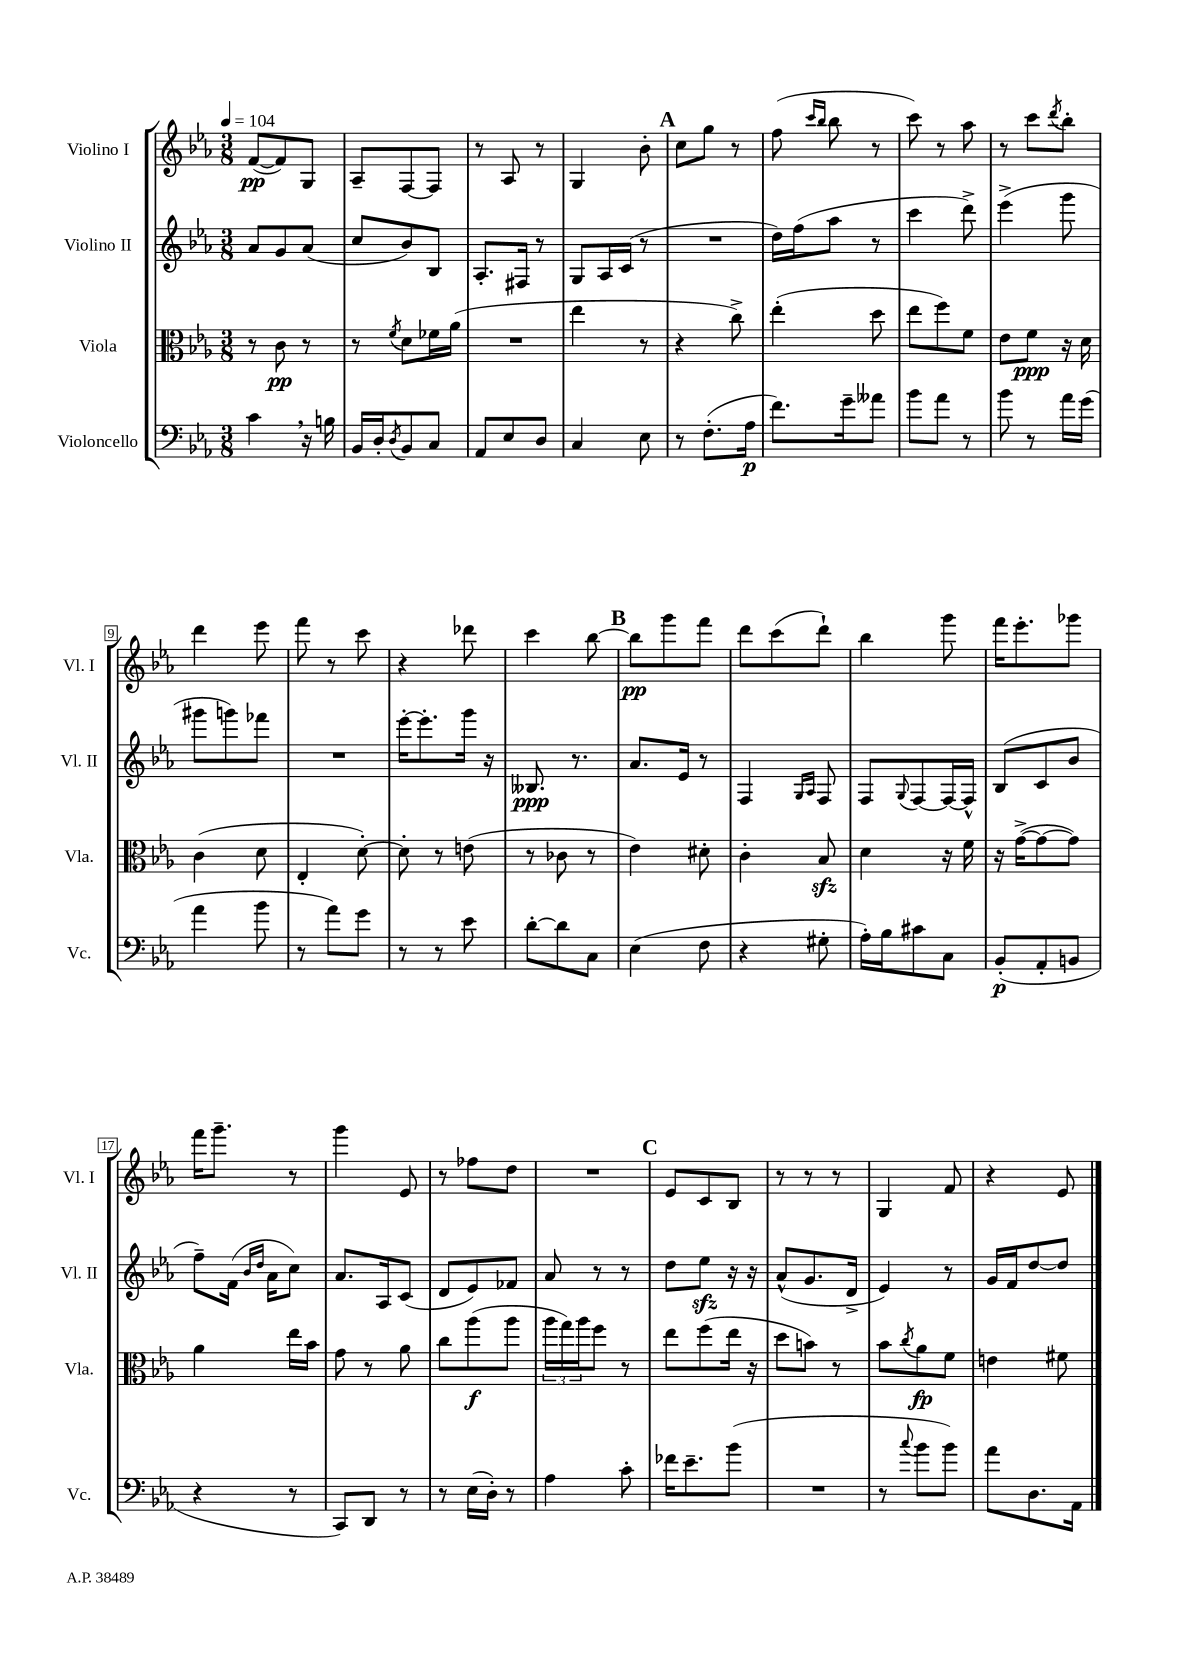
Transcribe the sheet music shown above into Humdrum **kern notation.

**kern	**dynam	**kern	**dynam	**kern	**dynam	**kern	**dynam
*part4	*part4	*part3	*part3	*part2	*part2	*part1	*part1
*staff4	*staff4	*staff3	*staff3	*staff2	*staff2	*staff1	*staff1
*I"Violoncello	*	*I"Viola	*	*I"Violino II	*	*I"Violino I	*
*I'Vc.	*	*I'Vla.	*	*I'Vl. II	*	*I'Vl. I	*
*clefF4	*	*clefC3	*	*clefG2	*	*clefG2	*
*k[b-e-a-]	*	*k[b-e-a-]	*	*k[b-e-a-]	*	*k[b-e-a-]	*
*M3/8	*	*M3/8	*	*M3/8	*	*M3/8	*
*MM104	*	*MM104	*	*MM104	*	*MM104	*
=1	=1	=1	=1	=1	=1	=1	=1
4c,\	.	8r	.	8a-/L	.	([8f/L	pp
.	.	8c\	pp	8g/	.	8f/])	.
16r	.	8r	.	(8a-/J	.	8G/J	.
16Bn\	.	.	.	.	.	.	.
=2	=2	=2	=2	=2	=2	=2	=2
16BB-/LL	.	8r	.	8cc/L	.	8A-~/L	.
16D'/J	.	.	.	.	.	.	.
8qD/	.	8qf/	.	.	.	.	.
8BB-/	.	8d\L	.	8b-/)	.	[8F/	.
8C/J	.	16f-X\L	.	8B-/J	.	8F/J]	.
.	.	(16a-\JJ	.	.	.	.	.
=3	=3	=3	=3	=3	=3	=3	=3
8AA-/L	.	4.r	.	8.A-'/L	.	8r	.
8E-/	.	.	.	.	.	8A-/	.
.	.	.	.	16F#X/Jk	.	.	.
8D/J	.	.	.	8r	.	8r	.
=4	=4	=4	=4	=4	=4	=4	=4
4C/	.	4ee-\	.	8G/L	.	4G/	.
.	.	.	.	16A-/L	.	.	.
.	.	.	.	(16c/JJ	.	.	.
8E-\	.	8r	.	8r	.	8b-'\	.
!!LO:REH:place=s1:t=A
=5	=5	=5	=5	=5	=5	=5	=5
8r	.	4r	.	4.r	.	8cc\L	.
(8.F'\L	.	.	.	.	.	8gg\J	.
.	.	8cc^\)	.	.	.	8r	.
16A-\Jk	p	.	.	.	.	.	.
=6	=6	=6	=6	=6	=6	=6	=6
8.f\L)	.	(4ee-'\	.	16dd\LL)	.	(8ff\	.
.	.	.	.	(16ff\J	.	.	.
.	.	.	.	.	.	16qqccc/LL	.
.	.	.	.	.	.	16qqbb-/JJ	.
.	.	.	.	8aa-\J	.	8bb-\	.
16g~\k	.	.	.	.	.	.	.
8a--X\J	.	8dd\	.	8r	.	8r	.
=7	=7	=7	=7	=7	=7	=7	=7
8b-\L	.	8ee-\L	.	4ccc\	.	8ccc\)	.
8a-\J	.	8ff\)	.	.	.	8r	.
8r	.	8f\J	.	8ddd^\)	.	8aa-\	.
=8	=8	=8	=8	=8	=8	=8	=8
8b-\	.	8e-\L	.	(4eee-^\	.	8r	.
8r	.	8f\J	ppp	.	.	8ccc\L	.
.	.	.	.	.	.	8qddd/	.
16a-\LL	.	16r	.	8ggg\	.	8bb-'\J	.
(16g\JJ	.	16d\	.	.	.	.	.
!!LO:LB:g=z
=9	=9	=9	=9	=9	=9	=9	=9
4a-\	.	(4c\	.	8ggg#X\L	.	4ddd\	.
.	.	.	.	8gggn\)	.	.	.
8b-\	.	8d\	.	8fff-X\J	.	8eee-\	.
=10	=10	=10	=10	=10	=10	=10	=10
8r	.	4E-'/	.	4.r	.	8fff\	.
8a-\L)	.	.	.	.	.	8r	.
8g\J	.	[8d'\)	.	.	.	8ccc\	.
=11	=11	=11	=11	=11	=11	=11	=11
8r	.	8d'\]	.	[16eee-'\KL	.	4r	.
.	.	.	.	8.eee-'\]	.	.	.
8r	.	8r	.	.	.	.	.
8e-\	.	(8en\	.	16ggg\Jk	.	8ddd-X\	.
.	.	.	.	16r	.	.	.
=12	=12	=12	=12	=12	=12	=12	=12
[8d'\L	.	8r	.	8.B--X/	ppp	4ccc\	.
8d\]	.	8c-X\	.	.	.	.	.
.	.	.	.	8.r	.	.	.
8C\J	.	8r	.	.	.	[8bb-\	.
!!LO:REH:place=s1:t=B
=13	=13	=13	=13	=13	=13	=13	=13
(4E-\	.	4e-\)	.	8.a-/L	.	8bb-\L]	pp
.	.	.	.	.	.	8ggg\	.
.	.	.	.	16e-/Jk	.	.	.
8F\	.	8d#X'\	.	8r	.	8fff\J	.
=14	=14	=14	=14	=14	=14	=14	=14
4r	.	4c'\	.	4F/	.	8ddd\L	.
.	.	.	.	.	.	(8ccc\	.
.	.	.	.	16qqG/LL	.	.	.
.	.	.	.	16qqA-/JJ	.	.	.
8G#X'\	.	8B-zz/	.	8F/	.	8ddd`\J)	.
=15	=15	=15	=15	=15	=15	=15	=15
16A-'\LL)	.	4d\	.	8F/L	.	4bb-\	.
16B-\J	.	.	.	.	.	.	.
.	.	.	.	8qqG/	.	.	.
8c#X\	.	.	.	[8F/	.	.	.
8C\J	.	16r	.	16F/L_	.	8ggg\	.
.	.	16f\	.	16F^^/JJ]	.	.	.
=16	=16	=16	=16	=16	=16	=16	=16
(8BB-'/L	p	16r	.	(8B-/L	.	16fff\KL	.
.	.	([16g^\KL	.	.	.	8.eee-'\	.
8AA-'/	.	8g\_	.	8c/	.	.	.
8BBn/J	.	8g\J])	.	8b-/J	.	8ggg-X\J	.
!!LO:LB:g=z
=17	=17	=17	=17	=17	=17	=17	=17
4r	.	4a-\	.	8ff~\L)	.	16fff\KL	.
.	.	.	.	.	.	8.ggg~\J	.
.	.	.	.	(16f\Jk	.	.	.
.	.	.	.	16qqb-/LL	.	.	.
.	.	.	.	16qqdd/JJ	.	.	.
.	.	.	.	16a-\KL	.	.	.
8r	.	16ee-\LL	.	8cc\J)	.	8r	.
.	.	16b-\JJ	.	.	.	.	.
=18	=18	=18	=18	=18	=18	=18	=18
8CC/L)	.	8g\	.	8.a-/L	.	4ggg\	.
8DD/J	.	8r	.	.	.	.	.
.	.	.	.	16A-/k	.	.	.
8r	.	8a-\	.	(8c/J	.	8e-/	.
=19	=19	=19	=19	=19	=19	=19	=19
8r	.	8cc\L	.	8d/L	.	8r	.
(16E-\LL	.	(8aa-\	f	8e-/)	.	8ff-X\L	.
16D'\JJ)	.	.	.	.	.	.	.
8r	.	8aa-\J	.	8f-X/J	.	8dd\J	.
=20	=20	=20	=20	=20	=20	=20	=20
4A-\	.	24aa-\LL	.	8a-/	.	4.r	.
.	.	24gg\)	.	.	.	.	.
.	.	24aa-\J	.	.	.	.	.
.	.	8ff\J	.	8r	.	.	.
8c'\	.	8r	.	8r	.	.	.
!!LO:REH:place=s1:t=C
=21	=21	=21	=21	=21	=21	=21	=21
16f-X\KL	.	8ee-\L	.	8dd\L	.	8e-/L	.
8.e-~\	.	.	.	.	.	.	.
.	.	(8ff\	.	8ee-zz\J	.	8c/	.
(8b-\J	.	16ee-\Jk	.	16r	.	8B-/J	.
.	.	16r	.	16r	.	.	.
=22	=22	=22	=22	=22	=22	=22	=22
4.r	.	8dd\L	.	(8a-^^/L	.	8r	.
.	.	8bn\J)	.	8.g/	.	8r	.
.	.	8r	.	.	.	8r	.
.	.	.	.	16d^/Jk	.	.	.
=23	=23	=23	=23	=23	=23	=23	=23
8r	.	8b-\L	.	4e-/)	.	4G/	.
8qqcc/	.	8qcc/	.	.	.	.	.
8b-\L	.	8a-\	fp	.	.	.	.
8b-\J)	.	8f\J	.	8r	.	8f/	.
=24	=24	=24	=24	=24	=24	=24	=24
8a-\L	.	4en\	.	16g/LL	.	4r	.
.	.	.	.	16f/J	.	.	.
8.D\	.	.	.	[8dd/	.	.	.
.	.	8f#X\	.	8dd/J]	.	8e-/	.
16AA-\Jk	.	.	.	.	.	.	.
==	==	==	==	==	==	==	==
*-	*-	*-	*-	*-	*-	*-	*-
